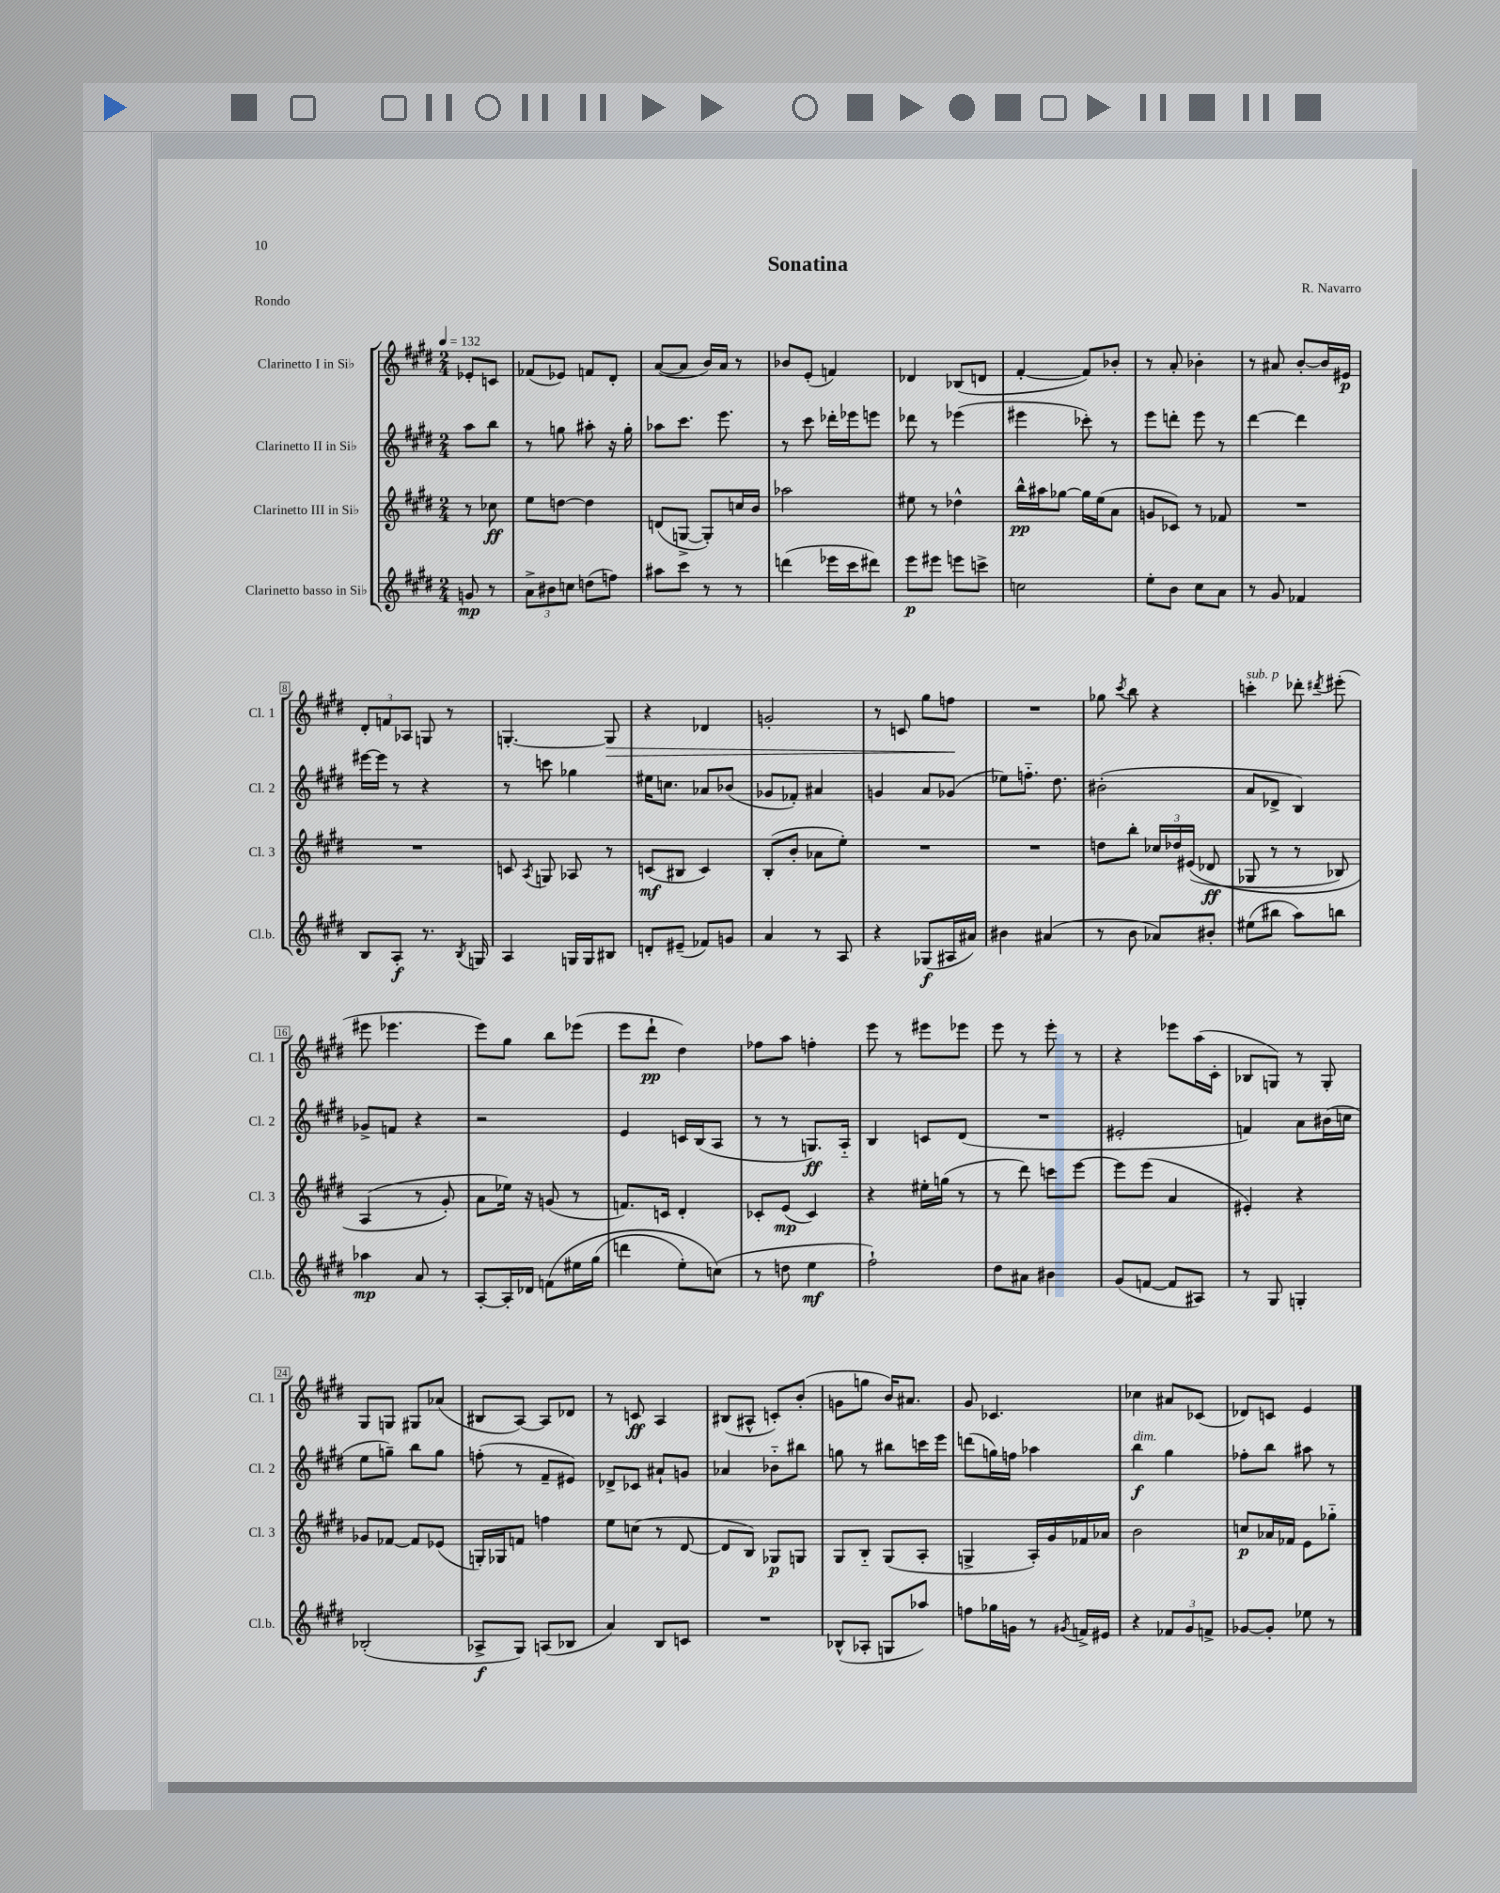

**kern	**kern	**kern	**kern
*staff4	*staff3	*staff2	*staff1
*clefG2	*clefG2	*clefG2	*clefG2
*k[f#c#g#d#]	*k[f#c#g#d#]	*k[f#c#g#d#]	*k[f#c#g#d#]
*M2/4	*M2/4	*M2/4	*M2/4
*MM132	*MM132	*MM132	*MM132
8g/	8r	8aa\L	8e-'/L
8r	8cc-\	8bb\J	8c/J
=	=	=	=
12a^\L	8ee\L	8r	(8f-/L
12b#\	.	.	.
.	[8dd\J	8gg\	8e-/J)
12cc\J	.	.	.
(8dd\L	4dd\]	8aa#'\	8f/L
8ff\J)	.	16r	8d#'/J
.	.	16gg'\	.
=	=	=	=
8aa#\L	(8d/L	8aa-\L	([8a/L
8ccc#\J	[8G^/J	8.ccc#\J	8a/]J
8r	8G'/]L)	.	16b/LL)
.	.	8.eee\	16a/JJ
8r	16cc/L	.	8r
.	16b/JJ	.	.
=	=	=	=
(4ddd\	2aa-\	8r	8b-/L
.	.	8ccc#\	(8e'/J
16eee-\LL	.	16ddd-'\LL	4f/)
16ccc#\J	.	16eee-\J	.
8ddd#\J)	.	8eee\J	.
=	=	=	=
8eee\L	8ee#\	8ddd-\	4d-/
8eee#\J	8r	8r	.
8eee\L	4dd-^^\	(4eee-\	(8B-/L
8ccc^\J	.	.	8d/J
=	=	=	=
2cc\	16bb^^\LL	4eee#\	[4f#'/
.	16aa#\J	.	.
.	[8gg-\J	.	.
.	16gg-\]LL	8ccc-'\)	8f#/]L)
.	(16ee\J	.	.
.	8a\J	8r	8b-'/J
=	=	=	=
8ee'\L	8g/L	8eee\L	8r
8b\J	8c-/J)	8ddd'\J	8a'/
8cc#\L	8r	8eee\	4b-'\
8a\J	8f-/	8r	.
=	=	=	=
8r	2r	[4ddd#\	8r
8g#/	.	.	8a#/
4f-/	.	4ddd#\]	[8b'/L
.	.	.	16b/]L
.	.	.	16e#/JJ
=	=	=	=
8B/L	2r	[16eee#\LL	12d#'/L
.	.	16eee#\]JJ	.
.	.	.	12f/
8A'/J	.	8r	.
.	.	.	12A-/J
8.r	.	4r	8G/
.	.	.	8r
8qB/	.	.	.
16G/	.	.	.
=	=	=	=
4A/	8c/	8r	[4.G'/
.	8qA/	.	.
.	8G/	8ccc\	.
16G/LL	8A-/	4gg-\	.
16G/J	.	.	.
8B#/J	8r	.	8G/]
=	=	=	=
8d'/L	(8c/L	16ee#\LK	4r
.	.	8.cc\J	.
(8e#~/J	8B#/J	.	.
8f-/L)	4c/)	8a-/L	4d-/
8g/J	.	(8b-/J	.
=	=	=	=
4a/	(8B'/L	8g-/L	2g'/
.	8b'/J	8f-'/J)	.
8r	8a-\L	4a#/	.
8A/	8ee'\J)	.	.
=	=	=	=
4r	2r	4g/	8r
.	.	.	8c/
(8G-/L	.	8a/L	8gg#\L
16A#/L	.	(8g-/J	8ff\J
16a#/JJ)	.	.	.
=	=	=	=
4b#\	2r	8ee-\L)	2r
.	.	8.ff'~\J	.
(4a#/	.	.	.
.	.	8.dd#\	.
=	=	=	=
8r	8dd\L	(2b#'\	8gg-\
.	.	.	8qccc#/
8b\	8bb'\J	.	8bb\
8a-/L)	24cc-/LL	.	4r
.	24dd-/	.	.
.	&((24e#/JJ	.	.
8b#'/J	8d-/	.	.
=	=	=	=
(8ee#\L	8G-/	8a/L	4ccc'\
8bb#\J	8r	8d-^/J	.
8aa\L)	8r	4B/)	8ddd-'\
.	.	.	8qddd#/
8bb\J	8B-/)	.	(8eee#'\
=	=	=	=
4aa-\	(4A/	8g-^/L	8eee#\
.	.	8f/J	4.eee-\
8a/	8r	4r	.
8r	8g#'/&)	.	.
=	=	=	=
[8A'/L	8a\L	2r	8eee\L)
16A'/]L	16ee-\Jk)	.	8gg#\J
16d-/JJ	16r	.	.
&(8f\L	(8g/	.	8bb\L
16ee#\L	8r	.	(8eee-\J
(16gg#\JJ	.	.	.
=	=	=	=
4ddd\	8.f/L)	4e/	8eee\L
.	.	.	8ddd#`\J
.	16c/Jk	.	.
8ee'\L)	4d#'/	16c/LL	4dd#\)
.	.	(16B/J	.
(8cc\J&)	.	8A/J	.
=	=	=	=
8r	8c-'/L	8r	8ff-\L
8dd\	(8e/J	8r	8aa\J
4ee\	4c-/)	8.G/L)	4ff'\
.	.	16A'~/Jk	.
=	=	=	=
2ff#`\)	4r	4B/	8eee\
.	.	.	8r
.	16ee#'\LL	8c/L	8eee#\L
.	(16gg\JJ	.	.
.	8r	(8d#/J	8eee-\J
=	=	=	=
8dd#\L	8r	2r	8eee\
8a#\J	8ddd#\)	.	8r
4b#\	8ccc\L	.	8eee'\
.	[8eee\J	.	8r
=	=	=	=
(8g#/L	8eee\]L	2e#'/	4r
[8f/J	(8eee\J	.	.
8f/]L	4a/	.	8eee-\L
8A#/J)	.	.	(16aa\L
.	.	.	16c#'\JJ
=	=	=	=
8r	4e#'/)	4f/)	8B-/L
8G#/	.	.	8G/J)
4G'/	4r	8a\L	8r
.	.	(16b#\L	8G'/
.	.	16cc\JJ	.
=	=	=	=
(2B-'/	8g-/L	8ee\L	8G#/L
.	[8f-/J	8gg~\J)	8G/J
.	8f-/]L	8bb\L	8G#/L
.	(8e-/J	8gg\J	(8a-/J
=	=	=	=
8A-^/L	16G'/LL)	(8ff'\	8B#/L
.	16G-/J	.	.
8G#/J)	8f/J	8r	[8A/J)
(8A/L	4ff\	8f#~/L	8A/]L
8B-/J	.	8e#/J)	8d-/J
=	=	=	=
4a/)	8ee\L	8d-^/L	8r
.	(8cc\J	8c-/J	8c/
8B/L	8r	8a#`/L	4A/
8c/J	[8d#/	8g/J	.
=	=	=	=
2r	8d#/]L	4a-/	(8B#/L
.	8B/J)	.	8A#^^/J
.	8G-/L	8b-'~\L	8c'/L)
.	8G/J	8bb#\J	(8b'/J
=	=	=	=
(8B-^^/L	8G#/L	8gg\	8g\L
8A-'/J	8B'~/J	8r	8gg\J
8G/L	(8G#/L	8bb#\L	16b/LK)
.	.	.	8.a#/J
8aa-/J)	8A'/J	16ccc\L	.
.	.	16eee\JJ	.
=	=	=	=
8ff\L	4G^/	(8ddd\L	8g#/
16gg-\L	.	16gg\L)	4.c-/
16g\JJ	.	16ff\JJ	.
8r	16A'/LL)	4aa-\	.
.	16g#/	.	.
8qg#/	.	.	.
16f^/LL	16f-/	.	.
16e#/JJ	16a-/JJ	.	.
=	=	=	=
4r	2b\	4bb\	4cc-\
12f-/L	.	4gg#\	8a#/L
12g#/	.	.	.
.	.	.	(8c-/J
12f^/J	.	.	.
=	=	=	=
[8g-/L	8cc/L	8ff-'\L	8d-/L)
8g-'/]J	16a-/L	8bb\J	8c/J
.	16f-/JJ	.	.
8ee-\	8e\L	8aa#\	4e/
8r	8gg-'~\J	8r	.
==	==	==	==
*-	*-	*-	*-
